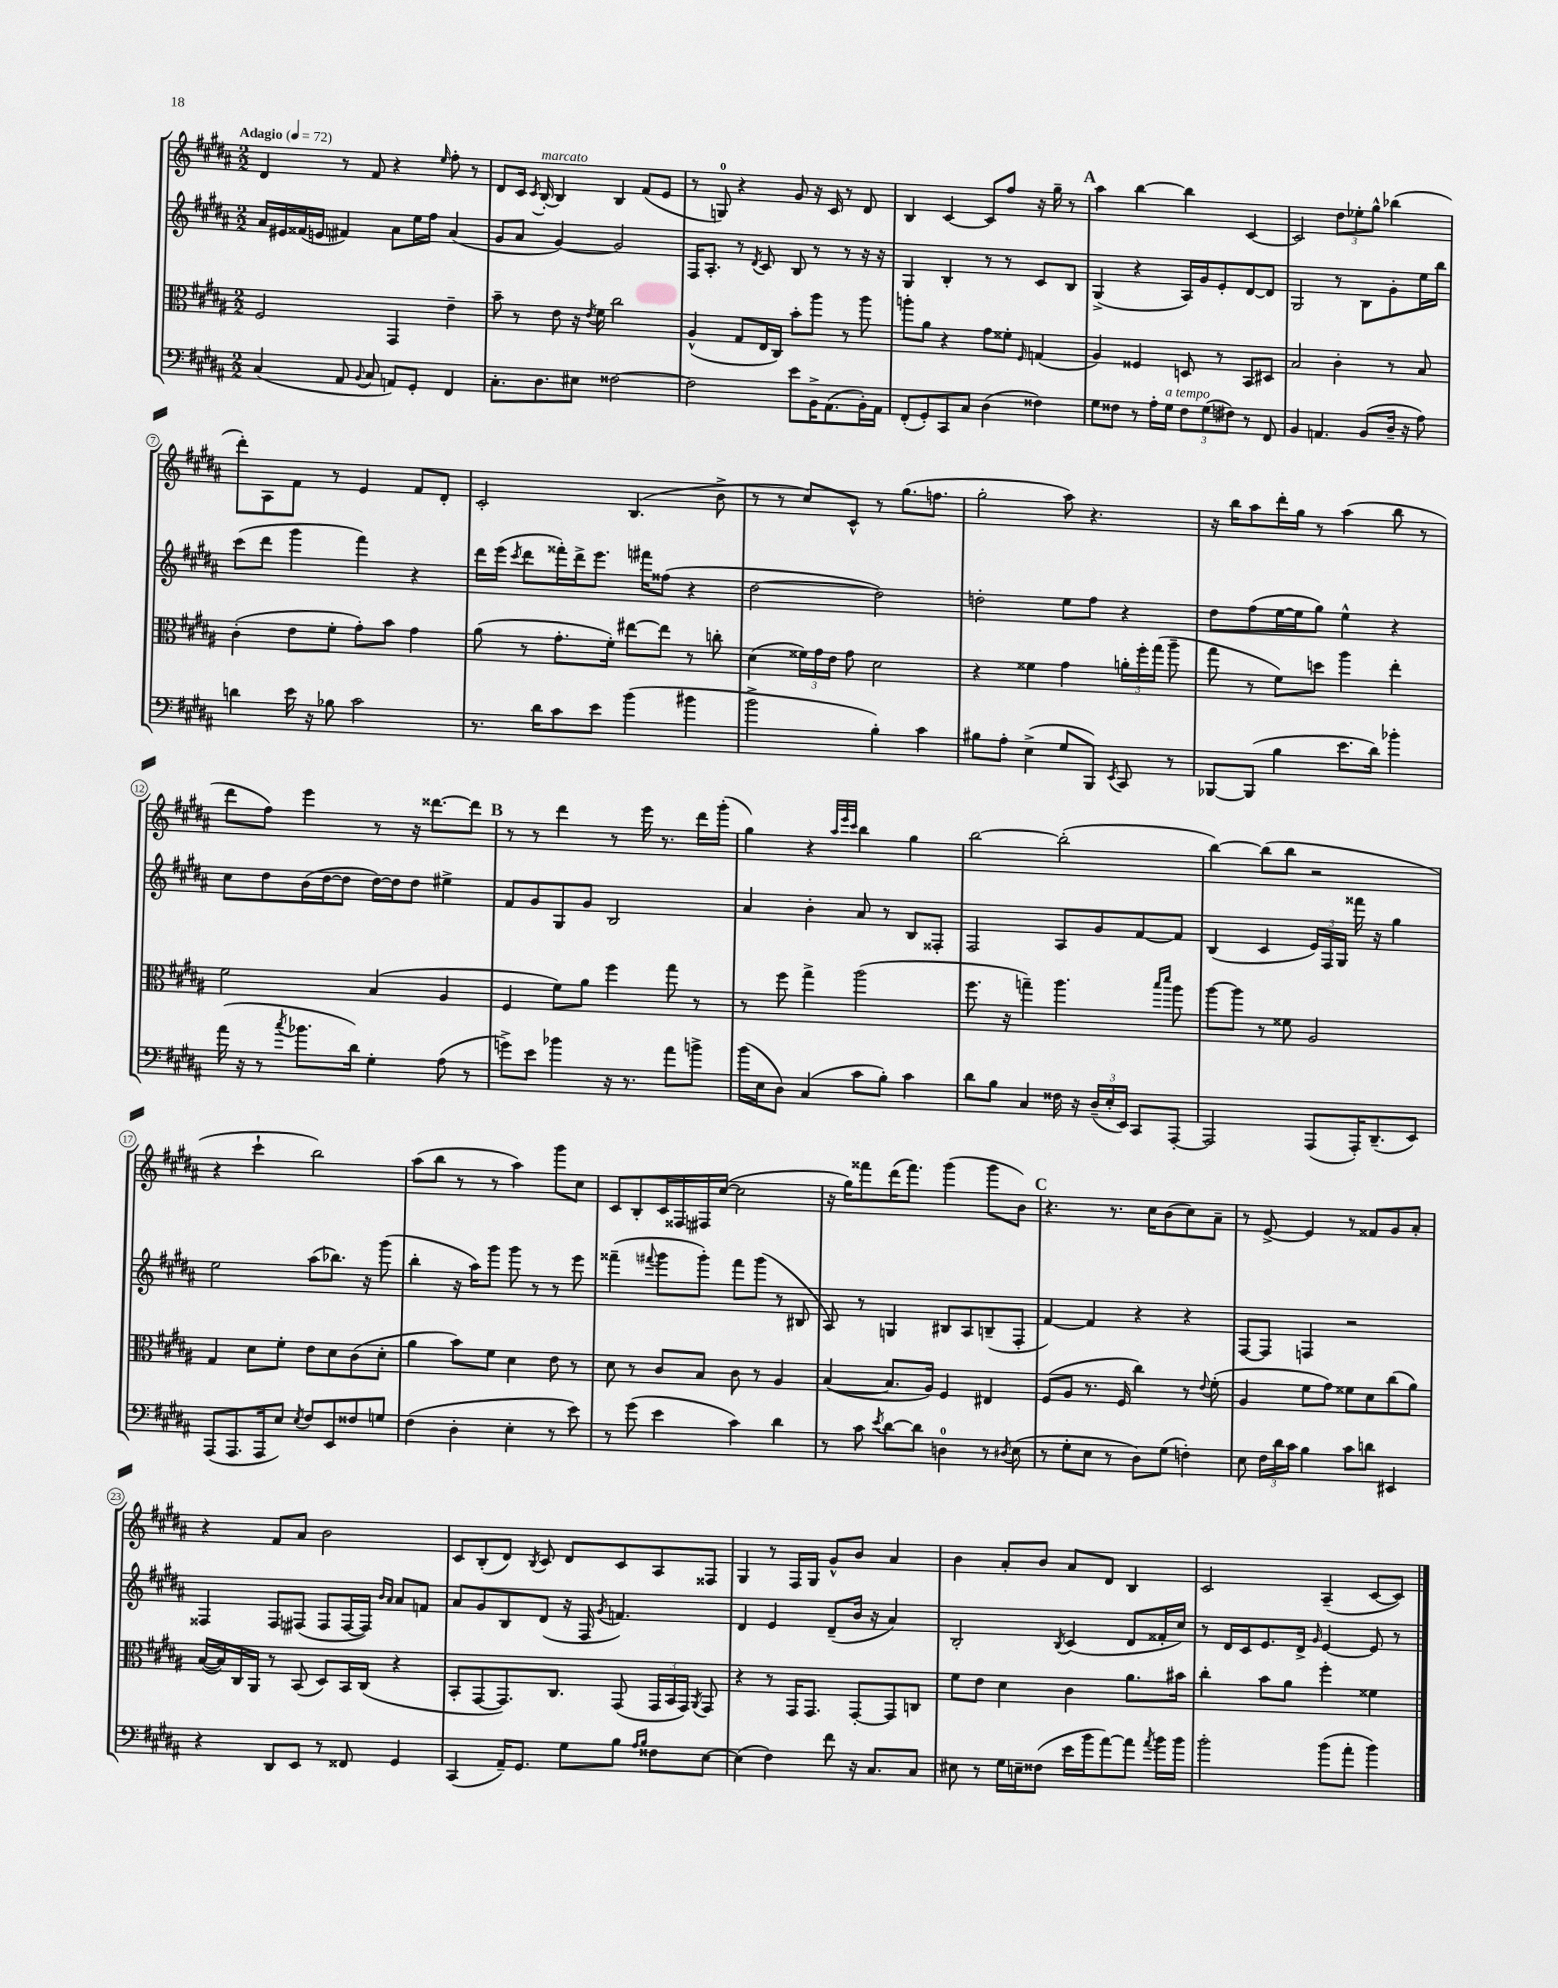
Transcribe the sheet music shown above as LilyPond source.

<<
\new StaffGroup <<
\new Staff = "s0" {
    \clef treble \key b \major \numericTimeSignature \time 2/2 \tempo "Adagio" 4 = 72
    \autoBeamOff dis'4 r8 fis'8 r4 \grace { e''16 } fis''8-. r8 |
    dis'8[ cis'16] \acciaccatura { cis'8 } b16~-.^\markup { \italic "marcato" } b4 b4 fis'8[( e'8] |
    r8 g8-0) r4 gis'8 r16 cis'16 r8 dis'8 |
    b4 cis'4~ cis'8[ fis''8] r16 gis''16-- r8 |
    \mark \markup { \bold "A" } ais''4 b''4~ b''4 cis'4~ |
    cis'2 \tuplet 3/2 { dis''8[ ees''8-. gis''8]-^ } bes''4( |
    dis'''8[-.) ais8 fis'8] r8 e'4 fis'8[ dis'8]-. |
    cis'2-. b4.( b'8-> |
    r8 r8 cis''8[) cis'8]-^ r8 gis''8.[( f''8.] |
    gis''2-. ais''8) r4. |
    r16 b''16[ ais''8 dis'''16-. gis''16] r8 ais''4( b''8 r8 |
    dis'''8[ fis''8]) e'''4 r8 r16 disis'''8.[~ disis'''8] |
    \mark \markup { \bold "B" } r8 r8 dis'''4 r8 e'''16 r8. dis'''16[ gis'''16]-.( |
    gis''4) r4 \grace { ais''32[ e'''32 cis'''32] } b''4 gis''4 |
    b''2~ b''2-.( |
    b''4~) b''8[( b''8] r2 |
    r4 cis'''4-! b''2) |
    ais''8[( b''8] r8 r8 ais''4) gis'''8[ cis''8] |
    cis'8[ b8-. cis'16 fisis16 fis16 cis''16]~( cis''2 |
    r16 gis''16[) fisis'''8 dis'''16( fisis'''8.]) gis'''4( gis'''8[ b'8]) |
    \mark \markup { \bold "C" } r4. r8. cis''16[ b'8( cis''8) ais'8]-- |
    r8 e'8~-> e'4 r8 fisis'8[ gis'8 ais'8]-. |
    r4 fis'8[ ais'8] b'2 |
    cis'8[ b8-.( dis'8]) \acciaccatura { b8 } cis'8 dis'8[ cis'8 ais8 fisis8] |
    gis4 r8 fis16[ gis16] gis'8[-^ b'8] ais'4 |
    b'4 ais'8[-. b'8] ais'8[ dis'8] b4 |
    cis'2 ais4--( cis'8[~ cis'8]) \bar "|." |
}
\new Staff = "s1" {
    \clef treble \key b \major \numericTimeSignature \time 2/2
    \autoBeamOff ais'16[ eis'16 fisis'16( e'16] fis'4) ais'8[ e''16 fis''16] ais'4( |
    gis'8[ ais'8] gis'4~) gis'2 |
    fis16[ ais8.]-. r8 \acciaccatura { dis'8 } cis'8 b8 r8 r8 r16 r16 |
    gis4 b4-. r8 r8 cis'8[ b8] |
    \mark \markup { \bold "A" } gis4->( r4 ais16[) gis'16 e'8-. dis'8~ dis'8] |
    gis2 r8 b8[ gis'8-. e''16 b''16] |
    cis'''8[( dis'''8] gis'''4 fis'''4) r4 |
    dis'''16[ e'''16]( \acciaccatura { cis'''8 } dis'''8[ fisis'''16-.) dis'''16-> e'''8.] fis'''16[ fisis''8]( r4 |
    dis''2~ dis''2) |
    d''2-. e''8[ fis''8] r4 |
    dis''8[ fis''8( e''16~ e''16 gis''8]) e''4-^ r4 |
    cis''8[ dis''8 b'16( dis''16~ dis''8] dis''16[~) dis''16 dis''8] eis''4-> |
    \mark \markup { \bold "B" } fis'8[ gis'8 gis8 gis'8] b2 |
    ais'4 b'4-. ais'8 r8 b8[ fisis8]-. |
    fis2 ais8[ gis'8 fis'8~ fis'8] |
    b4( cis'4 \tuplet 3/2 { e'16[) fis16 gis16] } fisis'''16 r16 gis''4 |
    e''2 ais''8[( bes''8.]) r16 gis'''8( |
    b''4-. r16 ais''16[) gis'''8] gis'''8 r8 r8 e'''8 |
    fisis'''4--( \appoggiatura { fis'''8 } gis'''8[ gis'''8]-.) fis'''8[ gis'''8]( r8 bis8 |
    ais8) r8 g4 bis8[ ais8 b8--( fis8]-. |
    \mark \markup { \bold "C" } fis'4~) fis'4 r4 r4 |
    fis8[~ fis8] f4 r2 |
    fisis4 fisis8[ fis8]( fis8[ fis16~ fis16]) \grace { b'16[ ais'16] } ais'8[ f'8] |
    ais'8[ gis'8 b8 dis'8]( r16 fis16 \acciaccatura { gis'8 } f'4.) |
    dis'4 e'4 dis'8[--( b'16] r16 ais'4) |
    b2-. \acciaccatura { b8 } cis'4( dis'8[ fisis'16-. cis''16]) |
    r8 dis'16[ cis'16 e'8. dis'16]-> \grace { gis'16 } e'4~ e'8 r8 \bar "|." |
}
\new Staff = "s2" {
    \clef alto \key b \major \numericTimeSignature \time 2/2
    \autoBeamOff fis2 gis,4 e'4-- |
    b'8-- r8 e'8 r16 \acciaccatura { e'8 } fis'16 cis''2 |
    ais4-^( gis8[ e16 cis16]) b'8[-. ais''8] r8 ais''8 |
    a''8[-. ais'8] r4 gis'8[ fisis'8]-. \grace { fis16 } g4( |
    \mark \markup { \bold "A" } ais4) fisis4 d8 r8 b,8[ dis8] |
    b2 cis'4-. r8 b8 |
    cis'4-.( e'8[ fis'8]-. gis'8[-.) b'8] gis'4 |
    ais'8( r8 gis'8.[-. fis'16]-.) eis''8[~ eis''8] r8 c''8-. |
    dis'4( \tuplet 3/2 { fisis'16[) gis'16 e'16] } gis'8 dis'2 |
    r4 fisis'4 gis'4 \tuplet 3/2 { a'16[-. fis''16-. gis''16]( } ais''8-- |
    gis''8 r8 fis'8[) d''8] ais''4 e''4-. |
    fis'2 b4( ais4 |
    \mark \markup { \bold "B" } fis4 fis'8[) ais'8] fis''4 gis''8 r8 |
    r8 fis''8 gis''4-> ais''2( |
    fis''8. r16 g''4--) ais''4. \grace { b''16[ dis'''16] } ais''8 |
    ais''8[~ ais''8] r8 fisis'8 ais2 |
    gis4 dis'8[ fis'8]-. e'8[ dis'8 cis'8( dis'8]-. |
    ais'4 b'8[) fis'8] dis'4 e'8 r8 |
    dis'8 r8 cis'8[ b8] cis'8 r8 ais4 |
    b4~( b8.[ ais16]) fis4 eis4 |
    \mark \markup { \bold "C" } fis8[( ais8] r8. fis16 cis''4) r8 \appoggiatura { e'8 } fis'8-.( |
    ais4 fis'8[ gis'8]) fisis'8[ dis'8 cis''8( ais'8]) |
    b16[~( b16) cis16 ais,16] r8 b,8( dis8[) b,16 cis16]( r4 |
    b,8[-. gis,8~ gis,8.) cis8.] gis,8( \tuplet 3/2 { gis,16[ b,16 gis,16]) } \acciaccatura { ais,8 } gis,8 |
    r4 r8 gis,16[ gis,8.] gis,8[~-. gis,8 c8] |
    fis'8[ e'8] dis'4 cis'4 ais'8.[ bis'16] |
    cis''4-. b'8[ ais'8] fis''4-. fisis'4 \bar "|." |
}
\new Staff = "s3" {
    \clef bass \key b \major \numericTimeSignature \time 2/2
    \autoBeamOff cis4( ais,8 \appoggiatura { b,8 } cis8 a,8[) gis,8]-. fis,4 |
    cis8.[-. dis8. eis8] fisis2~ |
    fisis2 e'8[ b,16-> ais,8.( b,16-.) ais,16] |
    fis,8[-.( gis,8-.) cis,8 cis8] dis4( fisis4) |
    \mark \markup { \bold "A" } gis8[ fisis8] r8 ais16[-. gis16]^\markup { \italic "a tempo" } \tuplet 3/2 { fisis8[ gis8( fis8]) } r8 fis,8 |
    b,4 a,4. b,8[( dis16]-- r16 ais8) |
    d'4 e'16 r16 bes8 cis'2 |
    r8. dis'16[ cis'8 e'8] b'4( bis'4 |
    b'2-> b4-.) cis'4 |
    bis8[ ais8]-. e4->( gis8[ b,,8]) \acciaccatura { e,8 } cis,8 r8 |
    bes,,8[~ bes,,8]( b4 e'8.[ dis'16]) bes'4-. |
    ais'16( r16 r8 \acciaccatura { cis''8 } bes'8.[ dis'16]) gis4-. ais8( r8 |
    \mark \markup { \bold "B" } g'8[->) e'8] bes'4 r16 r8. ais'8[ b'8]-> |
    b'16[( e16 dis8]) cis4( cis'8[ b8]-.) cis'4 |
    dis'8[ b8] cis4 fisis16 r16 \tuplet 3/2 { dis16[--( e16-. e,16]) } cis,8[ ais,,8]~-. |
    ais,,2 ais,,8[( ais,,16-.) dis,8.--( e,8]) |
    ais,,8[( ais,,8. ais,,16 e8]) \acciaccatura { e8 } fis8[ e,8 fisis8 g8] |
    fis4( dis4-. e4-. r8 e'8) |
    r8 gis'8( e'4 cis'4) dis'4 |
    r8 cis'8 \acciaccatura { e'8 } dis'8[~ dis'8] d4-0 r8 \acciaccatura { dis8 } e8( |
    \mark \markup { \bold "C" } r8 gis8[-. e8] r8 dis8[) gis8]( f4-.) |
    e8 \tuplet 3/2 { fis16[ dis'16 cis'16] } b4 cis'8[ d'8] eis,4 |
    r4 dis,8[ e,8] r8 fisis,8 gis,4 |
    cis,4( ais,16[--) gis,8.] gis8[ b8] \grace { ais16[ b16] } fisis8[ e8]~ |
    e4( fis4) fis'8 r16 cis8.[ cis8] |
    eis8 r8 gis16[ e16-- fisis8]( e'16[ b'16 ais'8~) ais'8] \acciaccatura { ais'8 } b'16[ b'16] |
    b'2-. b'8[( ais'8]-. b'4) \bar "|." |
}
>>
>>
\layout { \context { \Score \override BarNumber.stencil = #(make-stencil-circler 0.1 0.3 ly:text-interface::print) } }
